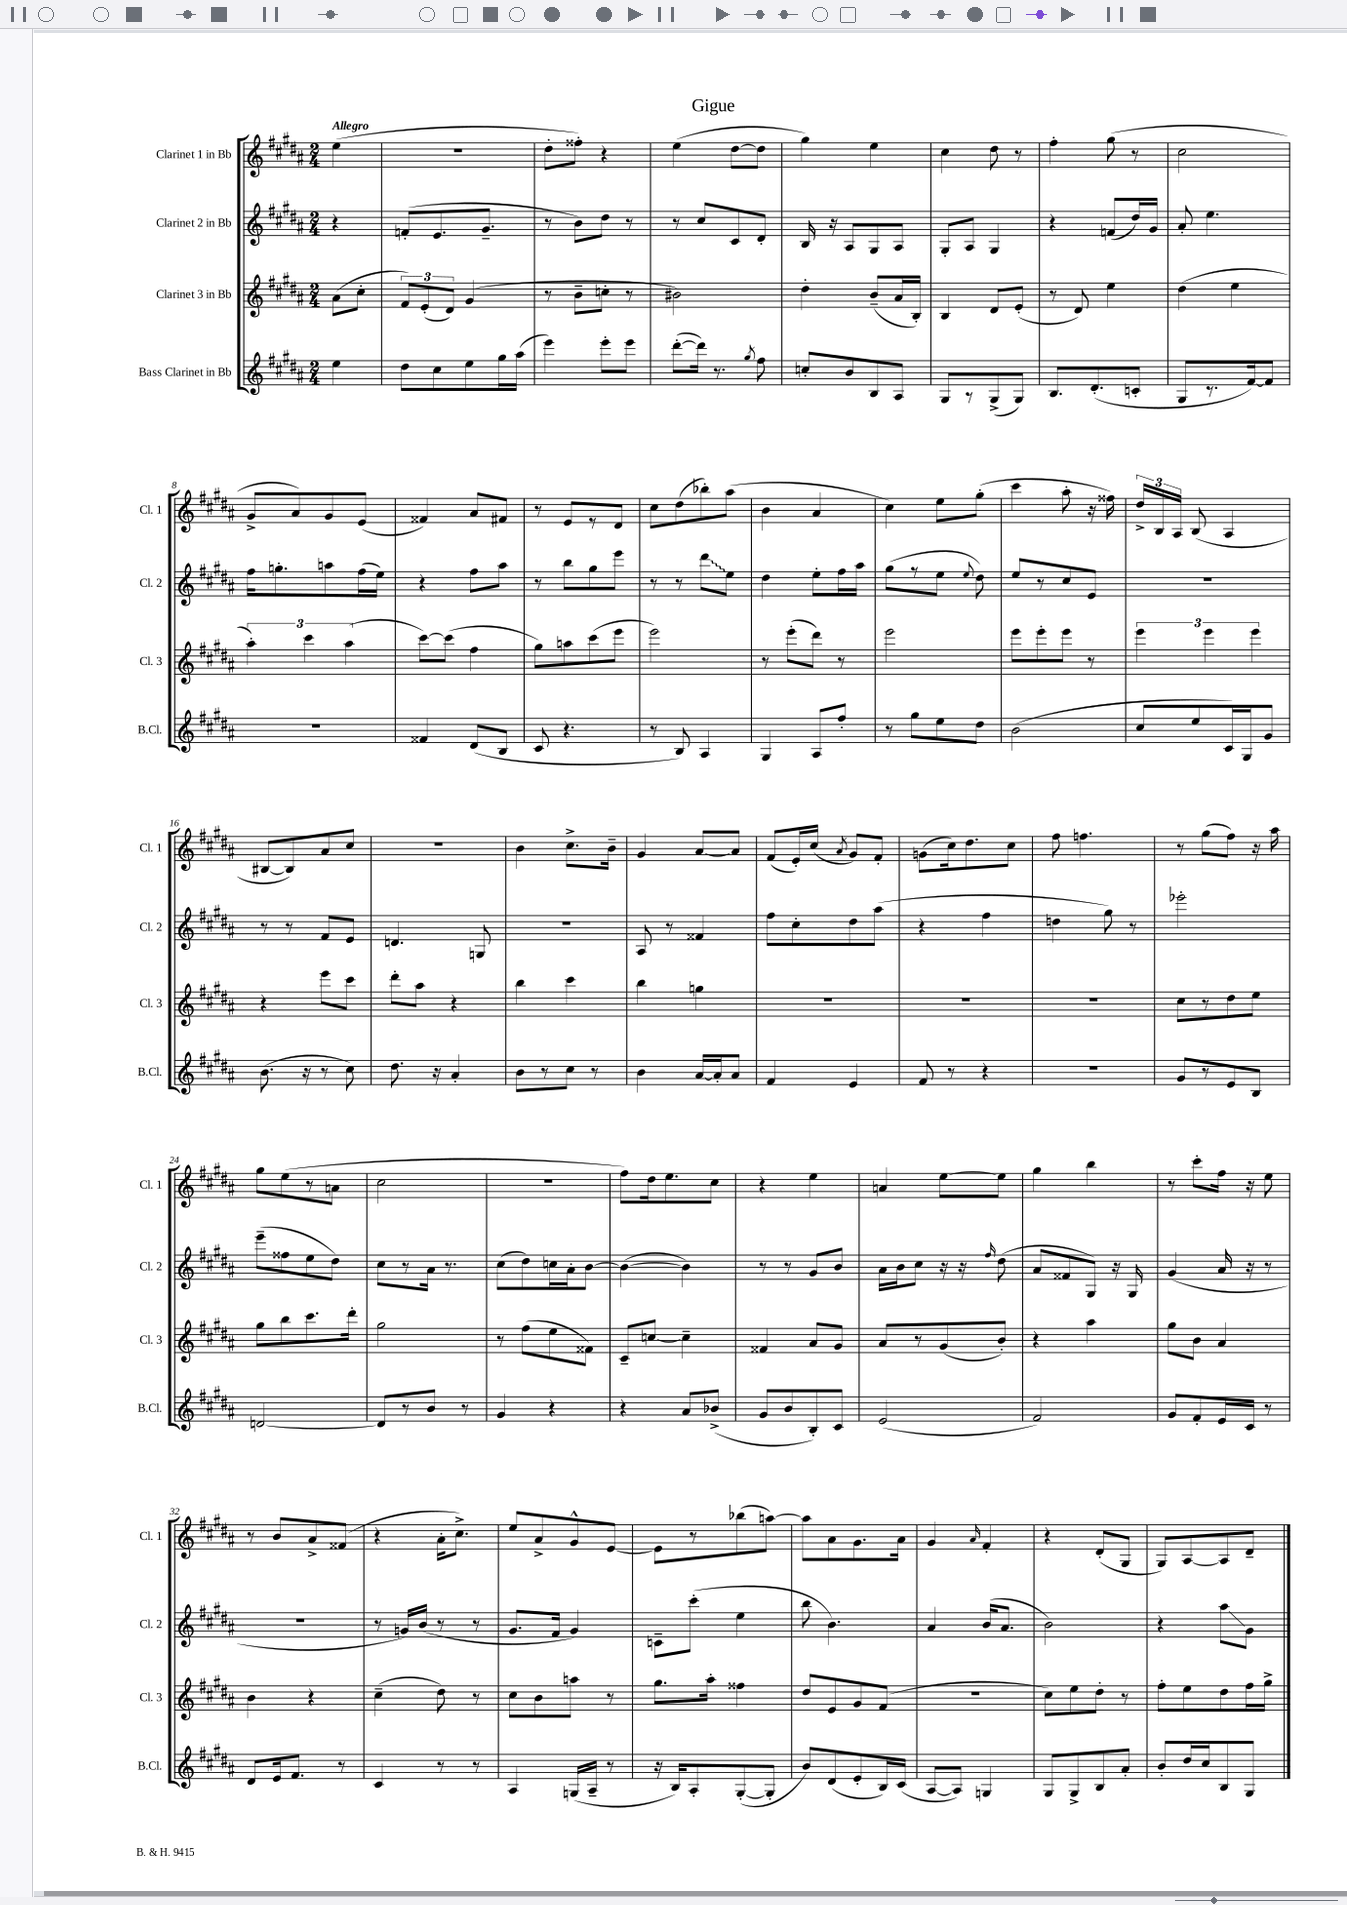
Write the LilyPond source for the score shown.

\header { title = "Gigue" }
<<
\new StaffGroup <<
\new Staff = "s0" \with { instrumentName = "Clarinet 1 in Bb" shortInstrumentName = "Cl. 1" } {
    \clef treble \key b \major \numericTimeSignature \time 2/4 \partial 4 \tempo "Allegro"
    \autoBeamOff e''4( |
    r2 |
    dis''8[-. fisis''8]-.) r4 |
    e''4( dis''8[~ dis''8] |
    gis''4) e''4 |
    cis''4 dis''8 r8 |
    fis''4-. gis''8( r8 |
    cis''2 |
    gis'8[-> ais'8) gis'8 e'8]( |
    fisis'4) ais'8[ fis'8] |
    r8 e'8[ r8 dis'8] |
    cis''8[ dis''8( bes''8-.) ais''8]( |
    b'4 ais'4 |
    cis''4) e''8[ gis''8]-.( |
    cis'''4 ais''8-. r16 fisis''16) |
    \tuplet 3/2 { dis''16[-> b16 ais16] } b8( ais4 |
    bis8[~ bis8) ais'8 cis''8] |
    R2 |
    b'4 cis''8.[-> b'16]-- |
    gis'4 ais'8[~ ais'8] |
    fis'8[( e'16-.) cis''16]( \acciaccatura { ais'8 } gis'8[) fis'8]-. |
    g'8[( cis''16) dis''8. cis''8] |
    fis''8 f''4. |
    r8 gis''8[( fis''8]) r16 ais''16 |
    gis''8[ e''8( r8 a'8] |
    cis''2 |
    R2 |
    fis''8[) dis''16 e''8. cis''8] |
    r4 e''4 |
    a'4 e''8[~ e''8] |
    gis''4 b''4 |
    r8 cis'''8[-. fis''16] r16 e''8 |
    r8 b'8[ ais'8-> fisis'8]( |
    r4 ais'16[-. cis''8.]->) |
    e''8[ ais'8-> gis'8-^ e'8]~ |
    e'8[ r8 bes''8( a''8]~) |
    a''8[ ais'8 gis'8. ais'16] |
    gis'4 \grace { ais'16 } fis'4-. |
    r4 dis'8[-.( gis8] |
    gis8[) ais8~ ais8 dis'8]-- \bar "|." |
}
\new Staff = "s1" \with { instrumentName = "Clarinet 2 in Bb" shortInstrumentName = "Cl. 2" } {
    \clef treble \key b \major \numericTimeSignature \time 2/4 \partial 4
    \autoBeamOff r4 |
    f'8[-.( e'8. gis'8.]-- |
    r8 b'8[) dis''8] r8 |
    r8 cis''8[ cis'8 dis'8]-. |
    b16 r16 ais8[ gis8 ais8] |
    gis8[-. ais8] gis4 |
    r4 f'8[( dis''16) gis'16] |
    ais'8-. e''4. |
    fis''16[ g''8.-. a''8 fis''16( e''16]) |
    r4 fis''8[ ais''8] |
    r8 b''8[ gis''8 e'''8] |
    r8 r8 \once \override Glissando.style = #'zigzag dis'''8[\glissando e''8] |
    dis''4 e''8[-. fis''16 ais''16] |
    gis''8[( r8 e''8] \appoggiatura { e''8 } dis''8) |
    e''8[ r8 cis''8 e'8] |
    R2 |
    r8 r8 fis'8[ e'8] |
    d'4. g8 |
    r2 |
    ais8 r8 fisis'4 |
    fis''8[ cis''8-. dis''8 ais''8]( |
    r4 fis''4 |
    d''4 gis''8) r8 |
    ees'''2-. |
    e'''8[--( fisis''8 e''8 dis''8]) |
    cis''8[ r8 ais'16] r8. |
    cis''8[( dis''8) c''16 ais'16-. b'8]~ |
    b'4~( b'4) |
    r8 r8 gis'8[ b'8] |
    ais'16[ b'16 cis''8] r16 r16 \grace { fis''16 } dis''8( |
    ais'8[ fisis'8 gis8]) r16 gis16 |
    gis'4( ais'16 r16 r8 |
    R2 |
    r8 g'16[) b'16]( r8 r8 |
    gis'8.[ fis'16] gis'4) |
    c'8[-- cis'''8]-.( e''4 |
    b''8 b'4.) |
    ais'4 b'16[( ais'8.] |
    b'2) |
    r4 ais''8[\glissando gis'8] \bar "|." |
}
\new Staff = "s2" \with { instrumentName = "Clarinet 3 in Bb" shortInstrumentName = "Cl. 3" } {
    \clef treble \key b \major \numericTimeSignature \time 2/4 \partial 4
    \autoBeamOff ais'8[( cis''8]-. |
    \tuplet 3/2 { fis'8[) e'8-.( dis'8]) } gis'4( |
    r8 b'8[-- c''8]-. r8 |
    bis'2) |
    dis''4-. b'8[--( ais'16 b16]-.) |
    b4 dis'8[ e'8]-.( |
    r8 dis'8) e''4 |
    dis''4( e''4 |
    \tuplet 3/2 { ais''4-.) cis'''4 ais''4( } |
    cis'''8[~) cis'''8]( fis''4 |
    gis''8[) a''8 cis'''8( e'''8] |
    e'''2) |
    r8 e'''8[-.( dis'''8]) r8 |
    e'''2 |
    e'''8[ e'''8-. e'''8] r8 |
    \tuplet 3/2 { e'''4 e'''4 e'''4 } |
    r4 e'''8[ cis'''8] |
    dis'''8[-. ais''8] r4 |
    b''4 cis'''4 |
    b''4 g''4 |
    R2 |
    R2 |
    R2 |
    cis''8[ r8 dis''8 e''8] |
    gis''8[ b''8 cis'''8. dis'''16]-. |
    gis''2 |
    r8 fis''8[( e''8 fisis'8]) |
    cis'8[-- c''8]~ c''4-- |
    fisis'4 ais'8[ gis'8] |
    ais'8[ r8 gis'8( b'8]-.) |
    r4 ais''4 |
    gis''8[ b'8] ais'4 |
    b'4 r4 |
    cis''4--( dis''8) r8 |
    cis''8[ b'8 a''8] r8 |
    gis''8.[ ais''16]-. fisis''4 |
    dis''8[ e'8 gis'8 fis'8]( |
    R2 |
    cis''8[) e''8 dis''8]-. r8 |
    fis''8[-. e''8 dis''8 fis''16 gis''16]-> \bar "|." |
}
\new Staff = "s3" \with { instrumentName = "Bass Clarinet in Bb" shortInstrumentName = "B.Cl." } {
    \clef treble \key b \major \numericTimeSignature \time 2/4 \partial 4
    \autoBeamOff e''4 |
    dis''8[ cis''8 e''8 gis''16 ais''16]( |
    e'''4) e'''8[-. e'''8] |
    dis'''8[~-.( dis'''16]) r8. \acciaccatura { gis''8 } fis''8 |
    c''8[-. b'8 b8 ais8] |
    gis8[ r8 gis8->( gis8]) |
    b8.[ dis'8.-.( c'8]-. |
    gis8[ r8. fis'16~) fis'8] |
    R2 |
    fisis'4 dis'8[( b8] |
    cis'8 r4. |
    r8 b8) ais4 |
    gis4 ais8[ fis''8]-. |
    r8 gis''8[ e''8 dis''8] |
    b'2( |
    cis''8[ e''8 cis'16) gis16 gis'8] |
    b'8.( r16 r8 cis''8) |
    dis''8. r16 ais'4-. |
    b'8[ r8 cis''8] r8 |
    b'4 ais'16[~ ais'16-. ais'8] |
    fis'4 e'4 |
    fis'8 r8 r4 |
    R2 |
    gis'8[ r8 e'8 b8] |
    d'2~ |
    d'8[ r8 b'8] r8 |
    gis'4 r4 |
    r4 ais'8[ bes'8]->( |
    gis'8[ b'8 b8-.) cis'8] |
    e'2( |
    fis'2) |
    gis'8[ fis'8-. e'16 cis'16] r8 |
    dis'8[ e'16 fis'8.] r8 |
    cis'4 r8 r8 |
    ais4 g16[( ais16]-- r8 |
    r16 b16[) ais8-. gis8~-.( gis8]-. |
    b'8[) dis'8( e'8-. b16) cis'16]( |
    ais8[~ ais8]) g4 |
    gis8[ gis8-> b8 ais'8]-. |
    b'8[-. dis''16 cis''16 b8 gis8] \bar "|." |
}
>>
>>
